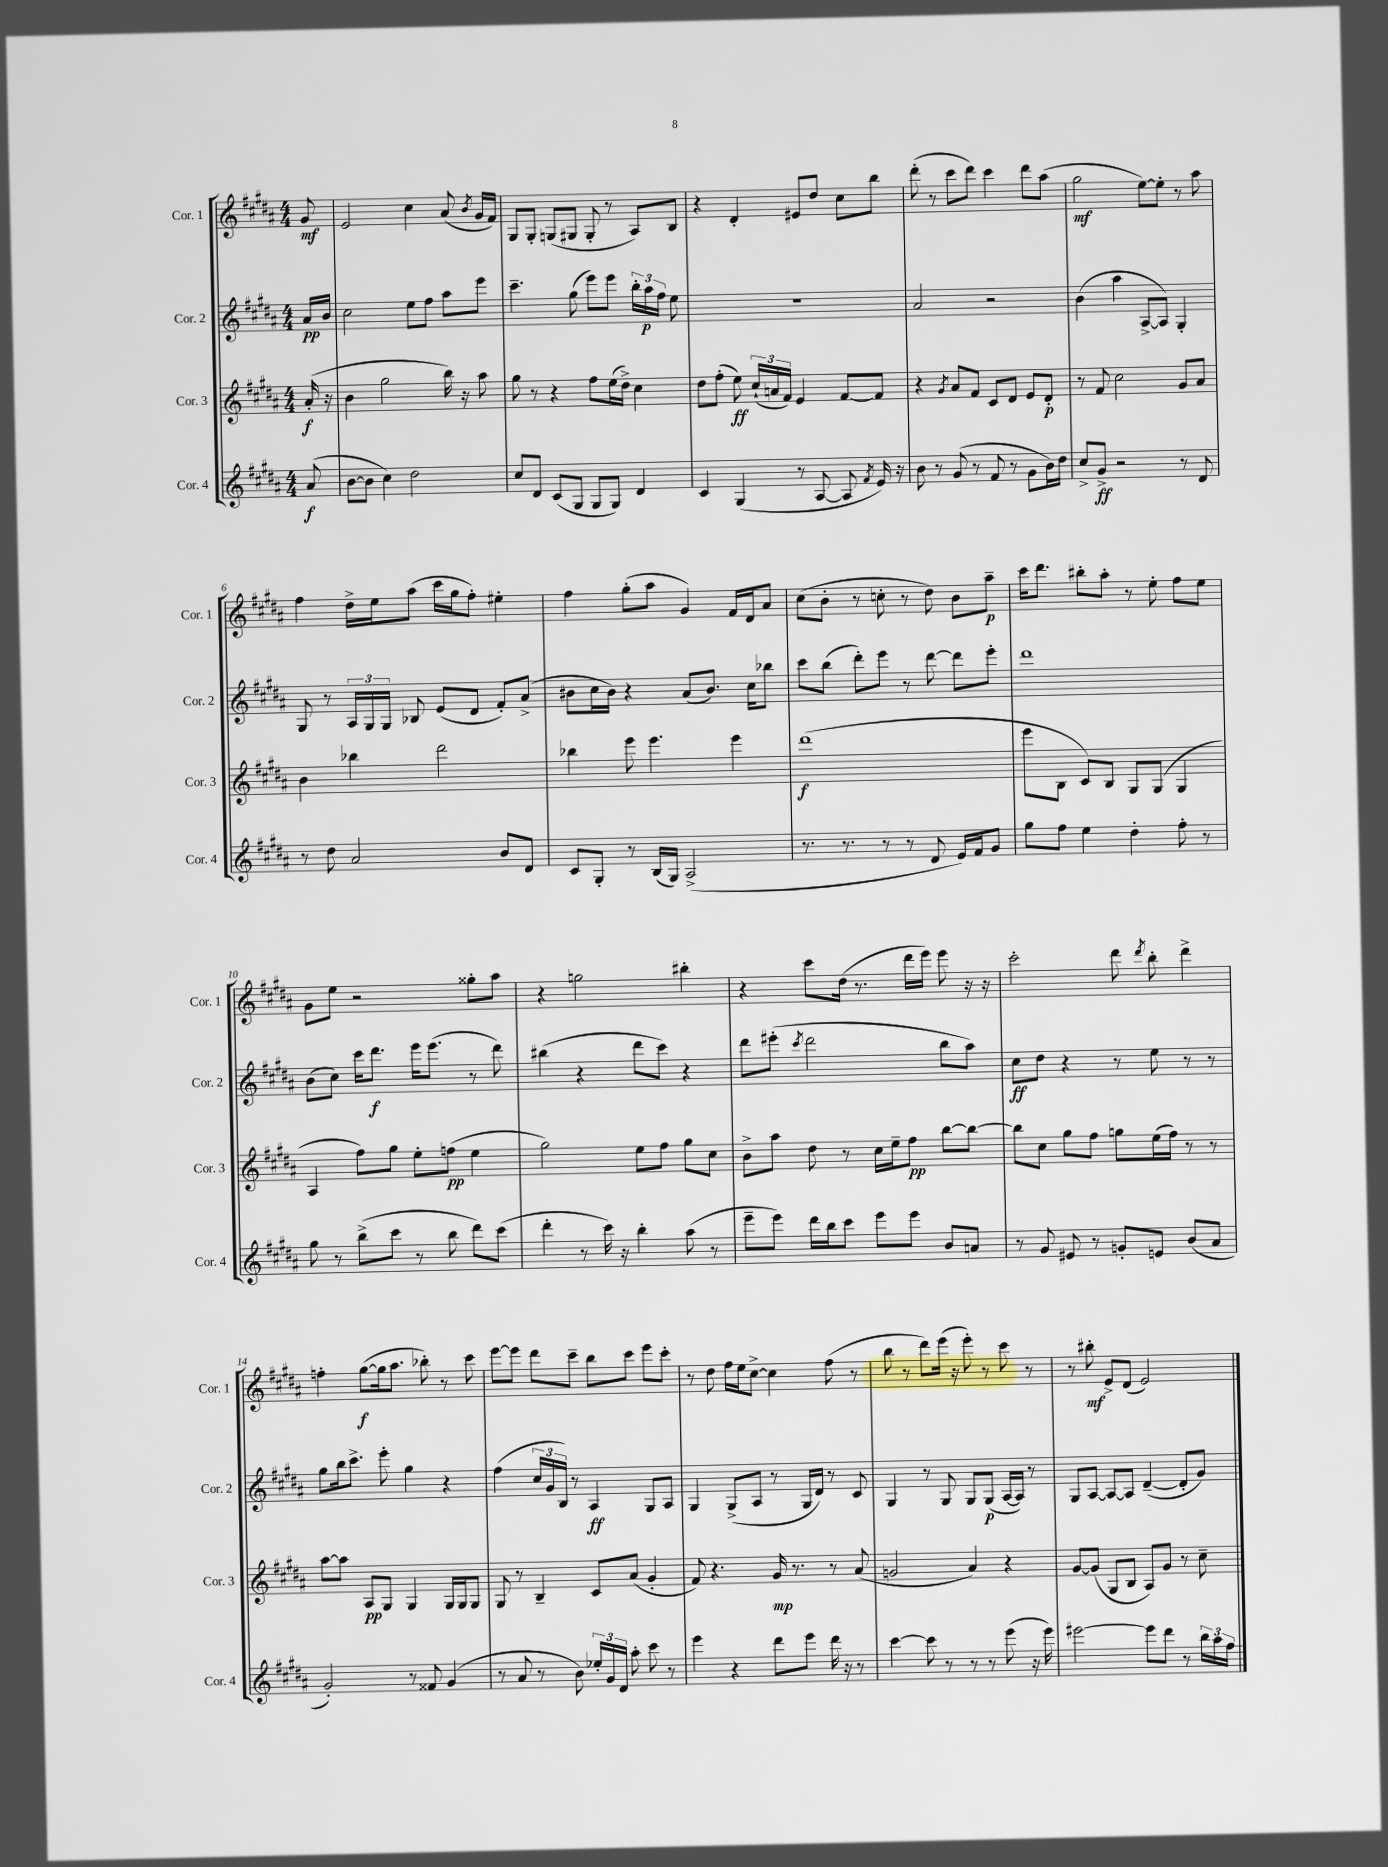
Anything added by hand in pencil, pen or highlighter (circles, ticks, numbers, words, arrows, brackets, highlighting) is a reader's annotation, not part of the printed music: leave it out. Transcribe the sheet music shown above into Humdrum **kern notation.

**kern	**dynam	**kern	**dynam	**kern	**dynam	**kern	**dynam
*part4	*part4	*part3	*part3	*part2	*part2	*part1	*part1
*staff4	*staff4	*staff3	*staff3	*staff2	*staff2	*staff1	*staff1
*I"Cor. 4	*	*I"Cor. 3	*	*I"Cor. 2	*	*I"Cor. 1	*
*I'Cor. 4	*	*I'Cor. 3	*	*I'Cor. 2	*	*I'Cor. 1	*
*clefG2	*	*clefG2	*	*clefG2	*	*clefG2	*
*k[f#c#g#d#a#]	*	*k[f#c#g#d#a#]	*	*k[f#c#g#d#a#]	*	*k[f#c#g#d#a#]	*
*M4/4	*	*M4/4	*	*M4/4	*	*M4/4	*
=	=	=	=	=	=	=	=
(8a#/	f	(16a#'/	f	16a#/LL	pp	8g#/	mf
.	.	16r	.	16b/JJ	.	.	.
=1	=1	=1	=1	=1	=1	=1	=1
[8b\L	.	4b\	.	2cc#\	.	2e/	.
8b\J]	.	.	.	.	.	.	.
4cc#\)	.	2gg#\	.	.	.	.	.
2dd#\	.	.	.	8ee\L	.	4cc#\	.
.	.	.	.	8ff#\J	.	.	.
.	.	16bb\)	.	8aa#\L	.	(8a#/	.
.	.	16r	.	.	.	.	.
.	.	.	.	.	.	8qb/	.
.	.	8aa#\	.	8eee\J	.	16g#/LL	.
.	.	.	.	.	.	16f#/JJ)	.
=2	=2	=2	=2	=2	=2	=2	=2
8cc#/L	.	8gg#\	.	4.ccc#~\	.	8G#/L	.
8d#/J	.	8r	.	.	.	8G#'/J	.
(8c#/L	.	4r	.	.	.	(8Gn/L	.
8G#/J	.	.	.	(8gg#\	.	8G#X/J	.
8G#/L	.	8ff#\L	.	8eee\L)	.	8G#'/	.
8G#/J)	.	(16ee\L	.	8eee\J	.	8r	.
.	.	16dd#^\JJ)	.	.	.	.	.
4d#/	.	4cc#\	.	24bb'\LL	.	8A#/L)	.
.	.	.	.	24aa#\	p	.	.
.	.	.	.	24ff#\JJ	.	.	.
.	.	.	.	8ee\	.	8B/J	.
=3	=3	=3	=3	=3	=3	=3	=3
4c#/	.	8dd#\L	.	1r	.	4r	.
.	.	(8ff#'\J	.	.	.	.	.
(4G#/	.	8ee\)	ff	.	.	4d#'/	.
.	.	(24cc#`/LL	.	.	.	.	.
.	.	24an/	.	.	.	.	.
.	.	24f#/JJ)	.	.	.	.	.
8r	.	4e/	.	.	.	8e#X/L	.
[8A#/	.	.	.	.	.	8dd#/J	.
8A#/]	.	[8f#/L	.	.	.	8cc#\L	.
8qf#/	.	.	.	.	.	.	.
16e/)	.	8f#/J]	.	.	.	8bb\J	.
16r	.	.	.	.	.	.	.
=4	=4	=4	=4	=4	=4	=4	=4
8b\	.	4r	.	2a#/	.	(8ddd#'\	.
8r	.	.	.	.	.	8r	.
.	.	8qg#/	.	.	.	.	.
(8g#/	.	8a#/L	.	.	.	8ccc#\L	.
8r	.	8f#/J	.	.	.	8ddd#\J)	.
8f#/	.	8c#/L	.	2r	.	4ccc#\	.
8r	.	8d#/J	.	.	.	.	.
8g#\L	.	8e/L	.	.	.	8ddd#\L	.
16b\L)	.	8d#'/J	p	.	.	(8aa#\J	.
16dd#\JJ	.	.	.	.	.	.	.
=5	=5	=5	=5	=5	=5	=5	=5
8cc#^/L	.	8r	.	(4b\	.	2gg#\	mf
8g#^/J	ff	8f#/	.	.	.	.	.
2r	.	2cc#\	.	4aa#\	.	.	.
.	.	.	.	[8A#^/L	.	[8ee\L)	.
.	.	.	.	8A#/J])	.	8ee'\J]	.
8r	.	8g#/L	.	4G#'/	.	8r	.
8d#/	.	8a#/J	.	.	.	8aa#\	.
!!LO:LB:g=z
=6	=6	=6	=6	=6	=6	=6	=6
8r	.	4b\	.	8G#/	.	4ff#\	.
8dd#\	.	.	.	8r	.	.	.
2a#/	.	4bb-X\	.	24A#/LL	.	16dd#^\LL	.
.	.	.	.	24G#/	.	.	.
.	.	.	.	.	.	16ee\J	.
.	.	.	.	24G#/JJ	.	.	.
.	.	.	.	8B-X/	.	(8aa#\J	.
.	.	2ddd#\	.	(8e/L	.	16ccc#\LL	.
.	.	.	.	.	.	16gg#\J	.
.	.	.	.	8d#/J	.	8ff#'\J)	.
8b/L	.	.	.	8f#'/L)	.	4ee#X'\	.
8d#/J	.	.	.	(8a#^/J	.	.	.
=7	=7	=7	=7	=7	=7	=7	=7
8c#/L	.	4bb-X\	.	8b#X\L	.	4ff#\	.
8G#'/J	.	.	.	16cc#\L	.	.	.
.	.	.	.	16b#\JJ)	.	.	.
8r	.	8eee\	.	4r	.	(8gg#'\L	.
(16B/LL	.	4.eee\	.	.	.	8aa#\J	.
16G#/JJ)	.	.	.	.	.	.	.
(2A#^/	.	.	.	(8a#/L	.	4g#/)	.
.	.	.	.	8.b#/J)	.	.	.
.	.	4eee\	.	.	.	16f#/LL	.
.	.	.	.	16cc#\KL	.	16d#/J	.
.	.	.	.	8bb-X\J	.	8a#/J	.
=8	=8	=8	=8	=8	=8	=8	=8
8.r	.	(1ddd#	f	8ccc#\L	.	(8cc#\L	.
.	.	.	.	(8bb\J	.	8b'\J	.
8.r	.	.	.	.	.	.	.
.	.	.	.	8ddd#'\L)	.	8r	.
8r	.	.	.	8eee\J	.	8ccn'\	.
8r	.	.	.	8r	.	8r	.
8d#/	.	.	.	[8ddd#\	.	8dd#\)	.
16e/LL)	.	.	.	8ddd#\L]	.	8b\L	.
16f#/J	.	.	.	.	.	.	.
8g#/J	.	.	.	8eee'\J	.	8aa#~\J	p
=9	=9	=9	=9	=9	=9	=9	=9
8gg#\L	.	8eee\L	.	1ddd#	.	16ccc#\KL	.
.	.	.	.	.	.	8.ddd#\J	.
8ff#\J	.	8B\J	.	.	.	.	.
4ee\	.	8c#/L)	.	.	.	8bb#X'\L	.
.	.	8B/J	.	.	.	8aa#'\J	.
4dd#'\	.	8G#/L	.	.	.	8r	.
.	.	(8G#/J	.	.	.	8ee'\	.
8ff#'\	.	4G#/	.	.	.	8ff#\L	.
8r	.	.	.	.	.	8ee\J	.
!!LO:LB:g=z
=10	=10	=10	=10	=10	=10	=10	=10
8gg#\	.	4A#/	.	(8b\L	.	8g#\L	.
8r	.	.	.	8cc#\J)	.	8ee\J	.
(8bb^\L	.	8ff#\L)	.	16ccc#\KL	.	2r	.
.	.	.	.	8.ddd#\J	f	.	.
8ccc#\J	.	8gg#\J	.	.	.	.	.
8r	.	8ee'\L	.	16eee\KL	.	.	.
.	.	.	.	(8.eee\J	.	.	.
8bb\	.	(8ffn\J	pp	.	.	.	.
8ddd#\L)	.	4ee\	.	8r	.	8gg##X'\L	.
(8ccc#\J	.	.	.	8ddd#\)	.	8aa#\J	.
=11	=11	=11	=11	=11	=11	=11	=11
4ddd#'\	.	2gg#\)	.	(4bb#X\	.	4r	.
8r	.	.	.	4r	.	2ggn\	.
16ccc#\)	.	.	.	.	.	.	.
16r	.	.	.	.	.	.	.
4bb'\	.	8ee\L	.	8ddd#\L	.	.	.
.	.	8ff#\J	.	8ccc#\J)	.	.	.
(8aa#\	.	8gg#\L	.	4r	.	4bb#X'\	.
8r	.	8cc#\J	.	.	.	.	.
=12	=12	=12	=12	=12	=12	=12	=12
8eee~\L	.	8b^\L	.	8ddd#\L	.	4r	.
8eee\J)	.	8aa#\J	.	(8eee#X'\J	.	.	.
.	.	.	.	8qccc#/	.	.	.
16ddd#\LL	.	8dd#\	.	2ddd#\	.	8ccc#\L	.
16bb\J	.	.	.	.	.	.	.
8ccc#\J	.	8r	.	.	.	(16dd#\Jk	.
.	.	.	.	.	.	8.r	.
8eee\L	.	16cc#\LL	.	.	.	.	.
.	.	16ee~\J	.	.	.	.	.
8eee\J	.	8ff#\J	pp	.	.	16ddd#\LL	.
.	.	.	.	.	.	16eee\JJ)	.
8b/L	.	[8bb\L	.	8bb\L	.	8eee\	.
8an/J	.	8bb\J_	.	8aa#\J)	.	16r	.
.	.	.	.	.	.	16r	.
=13	=13	=13	=13	=13	=13	=13	=13
8r	.	8bb\L]	.	8cc#\L	ff	2ccc#'\	.
8g#/	.	8cc#\J	.	8dd#\J	.	.	.
8e#X/	.	8gg#\L	.	4r	.	.	.
8r	.	8ff#\J	.	.	.	.	.
8gn'/L	.	8ggn\L	.	8r	.	8ddd#\	.
.	.	.	.	.	.	8qddd#/	.
8en/J	.	(16ee\L	.	8ee\	.	8bb'\	.
.	.	16ff#\JJ)	.	.	.	.	.
(8b/L	.	8r	.	8r	.	4ddd#^\	.
8a#/J	.	8r	.	8r	.	.	.
!!LO:LB:g=z
=14	=14	=14	=14	=14	=14	=14	=14
2g#'/)	.	[8aa#\L	.	8gg#\L	.	4ffn'\	.
.	.	8aa#\J]	.	16bb\k	.	.	.
.	.	.	.	8.ccc#^\J	.	.	.
.	.	8A#/L	pp	.	.	([8gg#\L	f
.	.	8G#/J	.	8eee'\	.	16gg#\k]	.
.	.	.	.	.	.	8.aa#\J	.
8r	.	4G#/	.	4gg#\	.	.	.
8f##X/	.	.	.	.	.	8bb-X'\)	.
(4g#/	.	16G#/LL	.	4r	.	8r	.
.	.	16G#/J	.	.	.	.	.
.	.	8G#/J	.	.	.	8ccc#\	.
=15	=15	=15	=15	=15	=15	=15	=15
8r	.	8G#/	.	(4ff#\	.	[8eee\L	.
8a#/	.	8r	.	.	.	8eee\J]	.
8r	.	4B~/	.	24cc#/LL	.	8ddd#\L	.
.	.	.	.	24g#/	.	.	.
.	.	.	.	24B/JJ)	.	.	.
8b\)	.	.	.	8r	.	8ccc#~\J	.
24ee-X'/LL	.	8c#/L	.	4A#/	ff	8bb\L	.
24g#/	.	.	.	.	.	.	.
24d#/JJ	.	.	.	.	.	.	.
8aa#'\	.	(8a#/J	.	.	.	8ccc#\J	.
8ccc#\	.	4g#'/	.	8G#/L	.	8eee\L	.
8r	.	.	.	8A#/J	.	8ccc#'\J	.
=16	=16	=16	=16	=16	=16	=16	=16
4eee\	.	8f#/)	.	4G#/	.	8r	.
.	.	4.r	.	.	.	8dd#\	.
4r	.	.	.	(8G#^/L	.	16ff#\LL	.
.	.	.	.	.	.	16ee\J	.
.	.	.	.	8A#/J	.	[8cc#^\J	.
8ddd#\L	.	16g#/	mp	8r	.	4cc#\]	.
.	.	8.r	.	.	.	.	.
8eee\J	.	.	.	16G#/LL	.	.	.
.	.	.	.	16d#/JJ)	.	.	.
16ddd#\	.	8r	.	8r	.	(8ff#\	.
16r	.	.	.	.	.	.	.
8r	.	(8a#/	.	8c#/	.	8r	.
=17	=17	=17	=17	=17	=17	=17	=17
[4ccc#\	.	2gn/	.	4G#/	.	8bb\	.
.	.	.	.	.	.	8r	.
8ccc#\]	.	.	.	8r	.	8ddd#\L)	.
8r	.	.	.	8G#/	.	(16eee\Jk	.
.	.	.	.	.	.	16r	.
8r	.	4a#/)	.	8G#/L	.	8eee'\)	.
8r	.	.	.	(8G#/J	p	8r	.
(8eee\	.	4r	.	[16A#/LL	.	8ccc#\	.
.	.	.	.	16A#/JJ])	.	.	.
16r	.	.	.	8r	.	8r	.
16eee\)	.	.	.	.	.	.	.
=18	=18	=18	=18	=18	=18	=18	=18
[2eee#X\	.	[8g#/L	.	8G#/L	.	8r	.
.	.	(8g#/J]	.	[8A#/J	.	8bb#X'\	mf
.	.	8G#/L	.	8A#/L_	.	8e^/L	.
.	.	8B/J	.	8A#/J]	.	(8d#/J	.
8eee#\L]	.	8A#/L)	.	([4d#~/	.	2e/)	.
8ddd#\J	.	8g#/J	.	.	.	.	.
8r	.	8r	.	8d#'/L]	.	.	.
24bb\LL	.	8cc#~\	.	8g#/J)	.	.	.
24aa#\	.	.	.	.	.	.	.
24ff#\JJ	.	.	.	.	.	.	.
==	==	==	==	==	==	==	==
*-	*-	*-	*-	*-	*-	*-	*-
